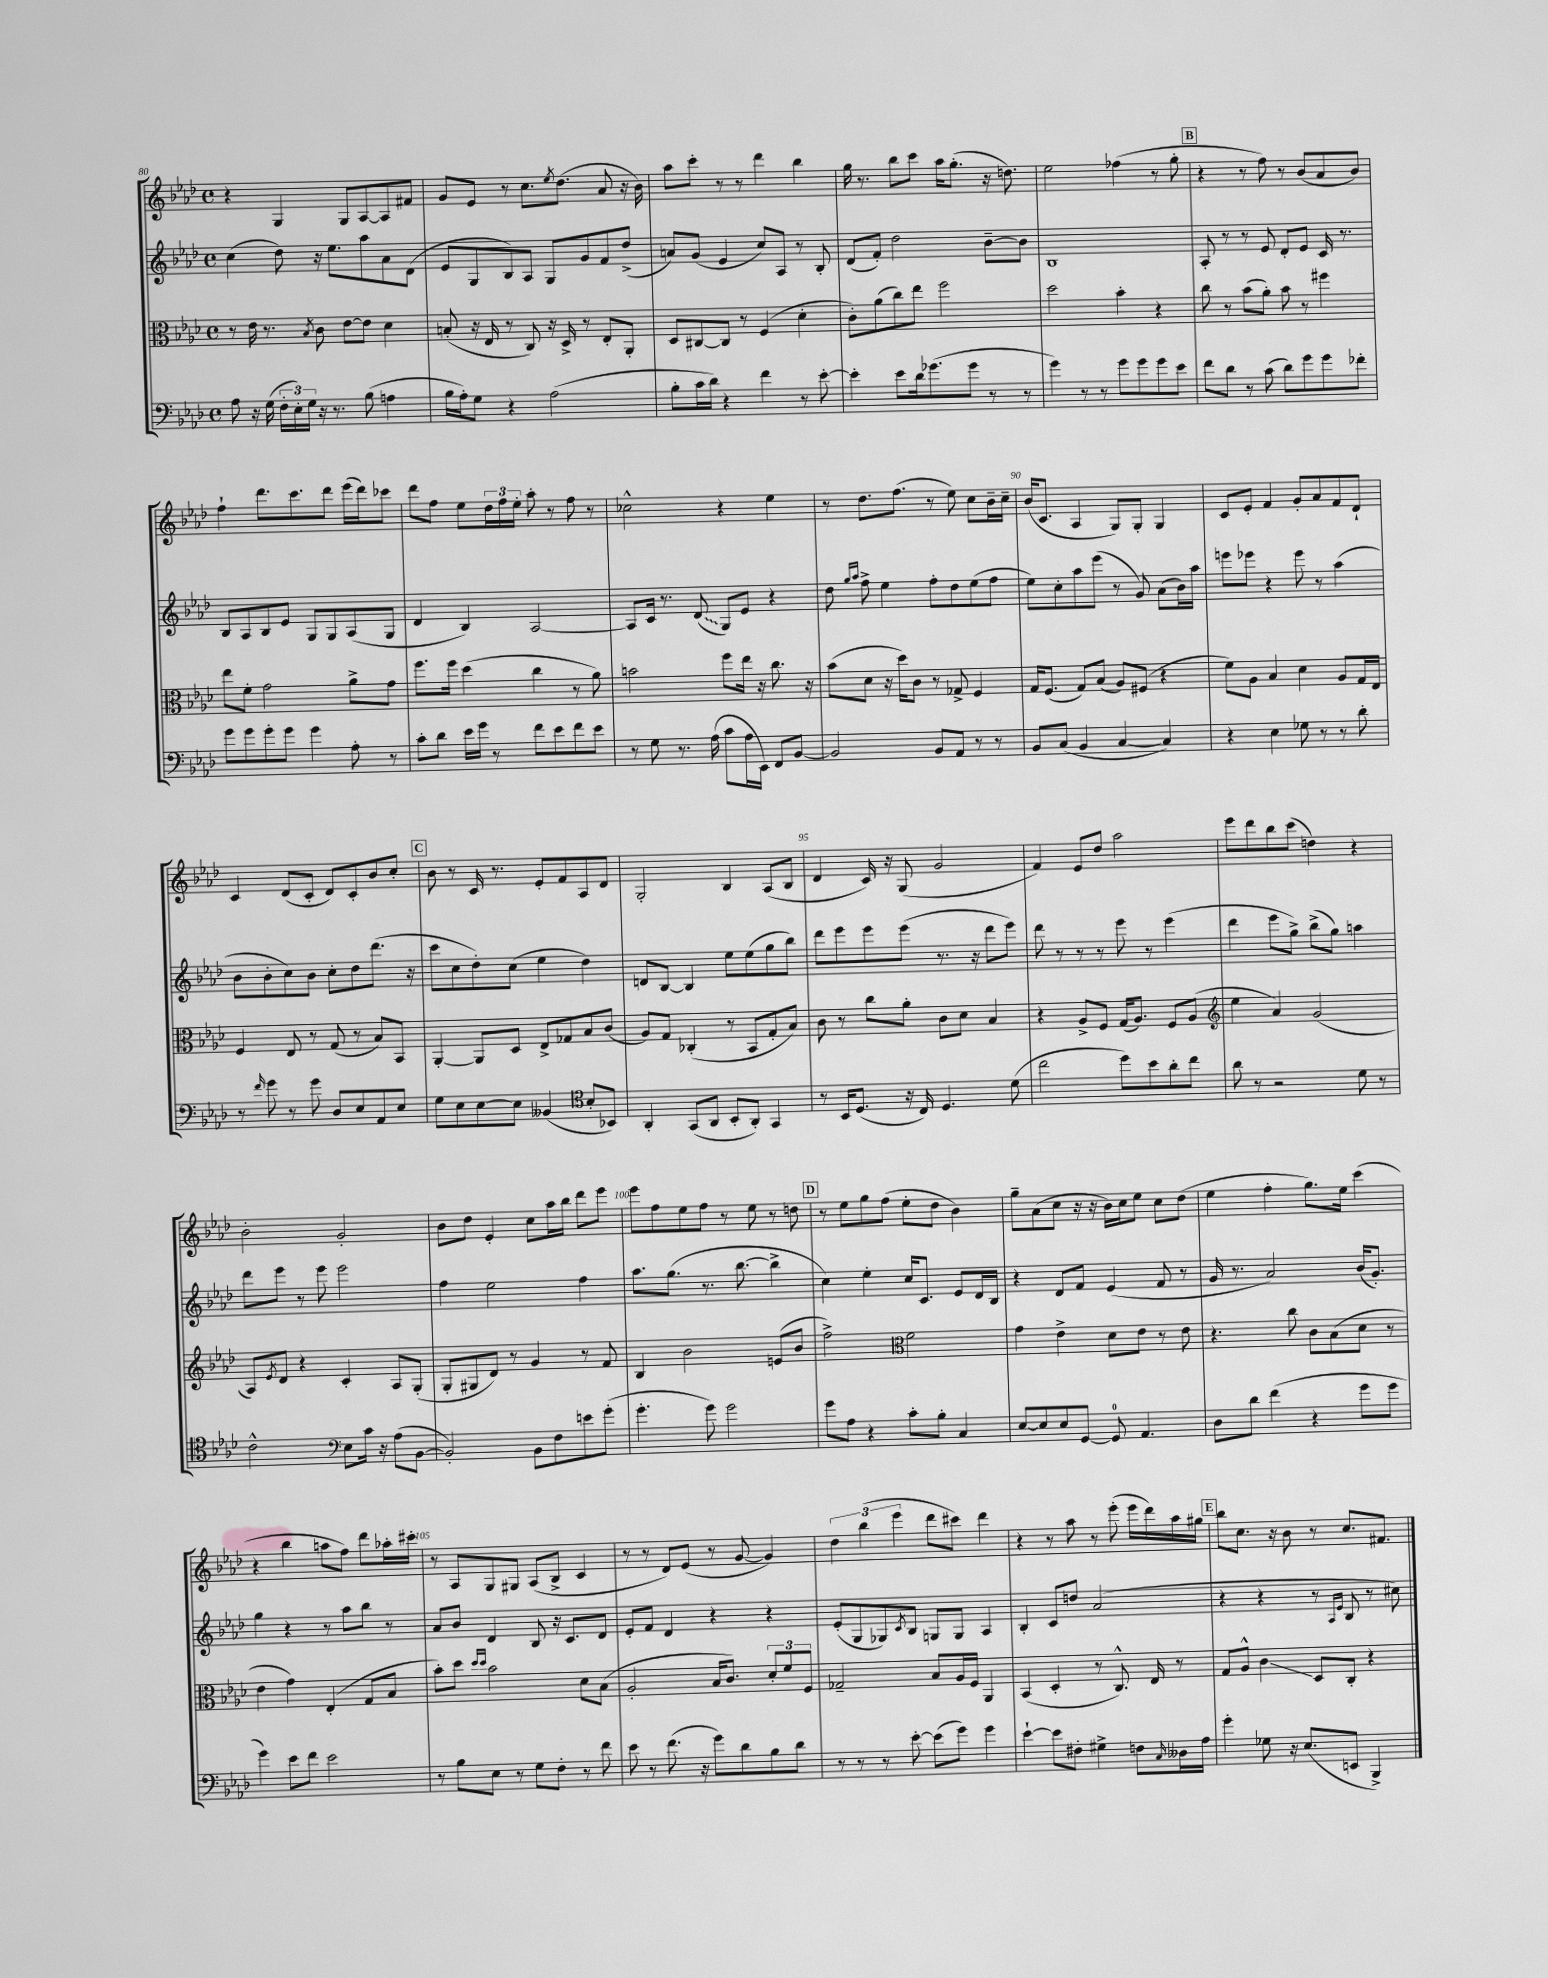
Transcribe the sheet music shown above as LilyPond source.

<<
\new StaffGroup <<
\new Staff = "s0" {
    \clef treble \key aes \major \defaultTimeSignature \time 4/4
    r4 g4 g8 aes8~ aes8 fis'8 |
    g'8 ees'8 r8 c''8. \acciaccatura { ees''8 } des''8.( aes'8 r16 bes'16) |
    aes''8 c'''8-. r8 r8 des'''4 bes''4 |
    g''16 r8. bes''8 c'''8 aes''16 g''8.-.( r16 d''8.) |
    ees''2 fes''4( r8 g''8-. |
    \mark \markup { \box "B" } r4 r8 f''8) r8 bes'8( aes'8 bes'8) |
    f''4-! des'''8. c'''8. des'''8 ees'''16( des'''16) ces'''8 |
    des'''8 f''8 ees''8 \tuplet 3/2 { des''16 f''16 ees''16-. } aes''8-. r8 f''8 r8 |
    ces''2-^ r4 ees''4 |
    r8 des''8. f''8.( r8 ees''8) c''8 bes'16-- c''16-- |
    bes'16( c'8. aes4 g8) g8-. g4 |
    c'8 ees'8-. f'4 g'8-. aes'8 f'8 des'8-! |
    c'4 des'8( c'8-. des'8) c'8-. bes'8 c''8-. |
    \mark \markup { \box "C" } bes'8 r8 c'16 r8. ees'8-. f'8 aes8 des'8 |
    g2-. bes4 aes8( bes8 |
    des'4 c'16) r16 g8( g'2 |
    f'4) ees'8 des''8 aes''2 |
    ees'''8 des'''8 bes''8 c'''8( d''4) r4 |
    bes'2-. g'2-. |
    bes'8 des''8 ees'4-. c''8 aes''16 bes''16 des'''8 ees'''8 |
    ees'''8 f''8 ees''8 f''8 r8 ees''8 r8 d''8 |
    \mark \markup { \box "D" } r8 ees''8 g''8 f''8( ees''8-. des''8 bes'4) |
    g''8-- aes'8( c''8 r16 r16 bes'16) c''16 ees''8 c''8 des''8( |
    ees''4 f''4-. g''8.) ees''16 c'''4( |
    r4 bes''4 a''8 f''8) des'''8 aes''16-. cis'''16-. |
    r8 aes8 g8 gis8 aes8( bes8-> c'4 |
    r8 r8 des'8) ees'8( r8 g'8~ g'4) |
    \tuplet 3/2 { des''4 bes''4( ees'''4 } des'''8 cis'''8) des'''4 |
    r4 r8 aes''8 r8 ees'''8-.( ees'''16 des'''16) aes''16 gis''16 |
    \mark \markup { \box "E" } bes''8 c''8. r16 bes'8 r8 c''8. fis'8. \bar "|." |
}
\new Staff = "s1" {
    \clef treble \key aes \major \defaultTimeSignature \time 4/4
    c''4( des''8) r16 ees''8. aes''8 aes'8 des'8( |
    ees'8 g8 bes8) aes8 g8 g'8 f'8 des''8->( |
    a'8) g'8( ees'4 c''8) aes8 r8 bes8-. |
    des'8( f'8-.) des''2 bes'8~-- bes'8 |
    bes1 |
    \mark \markup { \box "B" } aes8-. r8 r8 ees'8 des'8-. ees'8 c'16 r8. |
    bes8 aes8 bes8 ees'8 g8 g8 aes8( g8 |
    des'4 bes4) aes2~ |
    aes8 c'16 r8. \once \override Glissando.style = #'zigzag des'8\glissando( g8) ees'8 r4 |
    des''8 \grace { g''16 aes''16 } f''8-> ees''4 f''8-. des''8 ees''8( f''8 |
    ees''8) c''8-. aes''8 ees'''8( r8 g'8) aes'8( bes'16) aes''16 |
    e'''8 ees'''8 r4 ees'''8 r8 aes''4( |
    bes'8 bes'8-. c''8) bes'8 c''8-. des''8 des'''8.( r16 |
    \mark \markup { \box "C" } c'''8 c''8 des''8-.) c''8( ees''4 des''4) |
    d'8 bes8~ bes4 ees''8 ees''8( g''8 bes''8) |
    des'''8 ees'''8 ees'''8 ees'''8( r8. r16 des'''8 ees'''8) |
    des'''8 r8 r8 r8 ees'''8 r8 ees'''4( |
    des'''4 ees'''8 g''8->) bes''8->( g''8) a''4 |
    des'''8 ees'''8 r8 ees'''8 ees'''2 |
    f''4 ees''2 f''4 |
    aes''8. g''8.( r8. bes''8.~ bes''4-> |
    \mark \markup { \box "D" } c''4) ees''4-. c''16 c'8. ees'8 des'16 bes16 |
    r4 des'8 f'8 ees'4( f'8 r8 |
    g'16 r8. aes'2) bes'16( g'8.-.) |
    g''4 r4 r8 aes''8 bes''8 r8 |
    aes'8 bes'8 des'4 bes8 r16 c'8. des'8 |
    ees'8-. f'8 des'4 r4 r4 |
    ees'8-.( g8 ges8) \acciaccatura { c'8 } bes8 g8 g8 aes4 |
    bes4-. c'8 d''8 aes'2( |
    \mark \markup { \box "E" } r4 r4 r8 \grace { aes16 ees'16 } bes8 r8 cis''8) \bar "|." |
}
\new Staff = "s2" {
    \clef alto \key aes \major \defaultTimeSignature \time 4/4
    r8 ees'16 r8. \acciaccatura { bes8 } c'8 ees'8~ ees'8 des'4 |
    b8-.( r16 ees16 r8 c8) r16 des16-> r8 ees8-. aes,8-. |
    des8 cis8~ cis8 r8 f4( des'4-. |
    c'8-.) aes'8( c''8) ees''8 f''2 |
    des''2 bes'4-. r4 |
    \mark \markup { \box "B" } c''8 r8 bes'8( aes'8-.) bes'8 r8 fis''4 |
    ees''8 f'8-. g'2 aes'8-> g'8 |
    f''8. f''16 des''4( c''4 r8 aes'8) |
    b'2 f''8 ees''16 r16 c''8. r16 |
    bes'8( des'8 r16 des''16) c'8 r8 ges8-> f4 |
    g16 f8.( g8) bes8( aes8) fis8( r4 |
    f'8) aes8 bes4 des'4 aes8 g16 ees16 |
    f4 ees8 r8 g8( r8 bes8) bes,8 |
    \mark \markup { \box "C" } aes,4~-. aes,8 des8 ees8-> ges8 bes8 c'8( |
    aes8) g8 ces4-.( r8 bes,8 g8-. bes8) |
    c'8 r8 c''8 aes'8-. c'8 des'8 bes4 |
    r4 aes8-> f8 g16( aes8.) f8 aes8( |
    \clef treble ees''4 aes'4) g'2( |
    aes8) \acciaccatura { ees'8 } des'8 r4 c'4-. aes8 g8-.( |
    g8-. gis8 des'8) r8 g'4 r8 f'8 |
    bes4 bes'2 e'8( bes'8 |
    \mark \markup { \box "D" } f''2->) \clef alto f'2 |
    g'4 ees'4-> des'8 ees'8 r8 ees'8 |
    r4. c''8 c'8 bes8( des'8 r8 |
    ees'4 g'4) ees4-.( g8 bes8 |
    bes'8-.) des''8 \grace { des''16 des''16 } bes'2 des'8 bes8( |
    aes2-. bes16 c'8.) \tuplet 3/2 { des'8-. f'8 f8 } |
    ges2-- bes8 aes16 f16 aes,4 |
    bes,4( des4-. r8 c8.-^) ees16 r8 |
    \mark \markup { \box "E" } g8 aes8-^ c'4\glissando des8 c8-. r4 \bar "|." |
}
\new Staff = "s3" {
    \clef bass \key aes \major \defaultTimeSignature \time 4/4
    aes8 r16 g16( \tuplet 3/2 { f16-. ees16-.) g16 } r16 r8. bes8( a4 |
    bes16 aes16-.) g8 r4 aes2( |
    bes8-. c'16 des'16) r4 f'4 r8 ees'8~-. |
    ees'4-. ees'8 des'16 ges'8.( ges'8 r8 r8 |
    g'4) r8 r8 g'8 g'8 g'8 ees'8 |
    \mark \markup { \box "B" } f'8 des'8 r8 c'8( des'8) g'8 g'8 fes'8-. |
    g'8 g'8 g'8-. g'8 g'4 aes8-. r8 |
    c'8-. des'8 ees'16 g'16 r8 f'8 ees'8 f'8 ees'8 |
    r8 g8 r8. aes16( c'8 aes16 ees,16) f,8 bes,8~ |
    bes,2 bes,8 aes,8 r8 r8 |
    bes,8 c8( bes,4 c4~ c4) |
    r4 ees4 ges8 r8 r8 des'8-. |
    r8 \grace { f'16 } g'8 r8 g'8 des8 ees8 aes,8 ees8 |
    \mark \markup { \box "C" } g8 ees8 ees8~ ees8 beses,4( \clef tenor bes8-. bes,8) |
    aes,4-. g,8( aes,8 bes,8-. aes,8-.) g,4 |
    r8 bes,16 des8.( r16 c16) des4. des'8( |
    c''2 des''8) bes'8 aes'8-. c''8 |
    aes'8 r8 r2 des'8 r8 |
    c'2-^ \clef bass ees8 c'16 r16 aes8( bes,8~ |
    bes,2-.) bes,8 f8 e'8 g'8-.( |
    g'4.-. g'8) g'2 |
    \mark \markup { \box "D" } g'8 aes8 r4 c'8-. bes8-. c4 |
    ees8~ ees8 ees8 g,8~ g,8-0 aes,4. |
    des8 des'8 f'4( r4 g'8 g'8 |
    g'4) ees'8 f'8 ees'2 |
    r8 bes8 ees8 r8 g8 f8-. r8 f'8 |
    ees'8 r8 f'8.( r16 g'8) des'8 bes8 des'8 |
    r8 r8 r8 ees'8~-. ees'8( g'8) g'4 |
    ees'4~-! ees'8 fis8-. gis4-> f8 \grace { c16 } deses16 aes16 |
    \mark \markup { \box "E" } g'4-. ges8 r16 ees8.( e,8 bes,,4->) \bar "|." |
}
>>
>>
\layout { \context { \Score currentBarNumber = #80 \override BarNumber.break-visibility = ##(#f #t #t) barNumberVisibility = #(every-nth-bar-number-visible 5) } }
